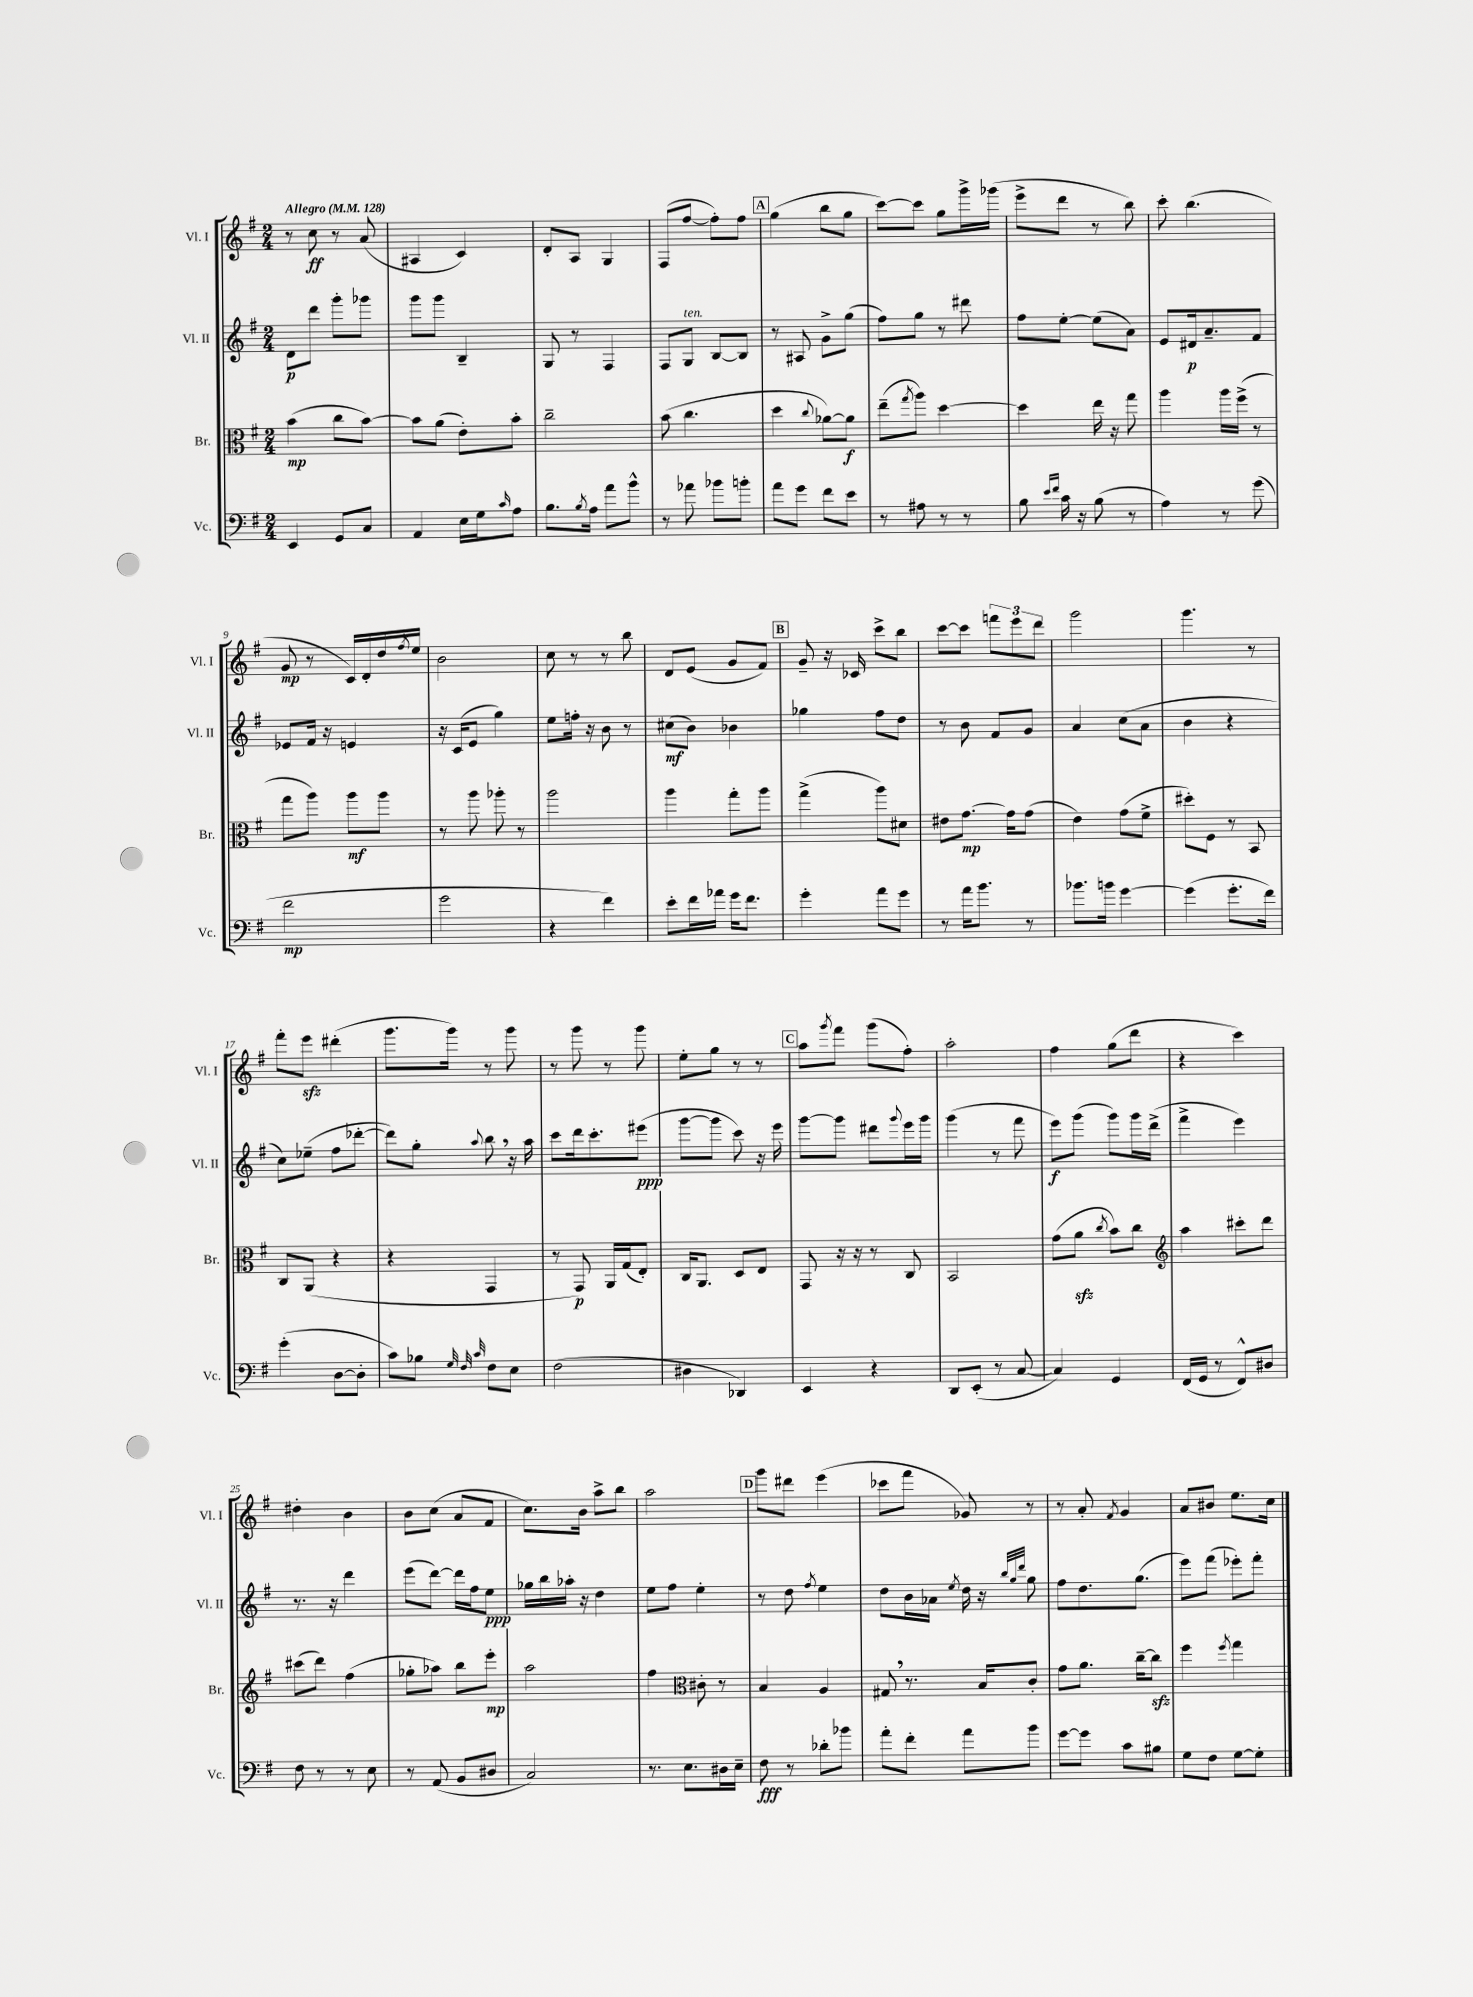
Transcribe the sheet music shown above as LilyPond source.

<<
\new StaffGroup <<
\new Staff = "s0" \with { instrumentName = "Vl. I" shortInstrumentName = "Vl. I" } {
    \clef treble \key g \major \numericTimeSignature \time 2/4 \tempo "Allegro" 4 = 128
    r8 c''8\ff r8 a'8( |
    ais4 c'4) |
    d'8-. a8 g4 |
    fis8( fis''8~ fis''8-.) fis''8 |
    \mark \markup { \box "A" } g''4( b''8 g''8 |
    c'''8~) c'''8 g''8 g'''16-> ges'''16( |
    e'''8-> d'''8 r8 b''8) |
    c'''8-. b''4.( |
    g'8\mp r8 c'16) d'16-. d''16 \acciaccatura { fis''8 } e''16 |
    b'2 |
    c''8 r8 r8 b''8 |
    d'8 e'8( g'8 fis'8) |
    \mark \markup { \box "B" } g'8-- r16 ces'16 c'''8-> b''8 |
    c'''8~ c'''8 \tuplet 3/2 { f'''8 e'''8 d'''8 } |
    g'''2 |
    g'''4. r8 |
    fis'''8-. e'''8\sfz dis'''4-.( |
    g'''8. g'''16) r8 g'''8 |
    r8 g'''8 r8 g'''8 |
    e''8-. g''8 r8 r8 |
    \mark \markup { \box "C" } a''8 \acciaccatura { g'''8 } fis'''8 g'''8( fis''8-.) |
    a''2-. |
    fis''4 g''8( d'''8 |
    r4 c'''4) |
    dis''4-. b'4 |
    b'8 c''8( a'8 fis'8 |
    c''8.) b'16 a''8-> b''8 |
    a''2 |
    \mark \markup { \box "D" } g'''8 dis'''8 e'''4( |
    ces'''8 fis'''8 ges'8) r8 |
    r8 a'8-. \acciaccatura { fis'8 } g'4 |
    a'8 bis'8 e''8. c''16 \bar "|." |
}
\new Staff = "s1" \with { instrumentName = "Vl. II" shortInstrumentName = "Vl. II" } {
    \clef treble \key g \major \numericTimeSignature \time 2/4
    d'8\p d'''8 g'''8-. ges'''8 |
    g'''8 g'''8 b4-- |
    g8 r8 fis4 |
    fis8 g8^\markup { \italic "ten." } b8~ b8 |
    \mark \markup { \box "A" } r8 ais8 g'8-> g''8( |
    fis''8) g''8 r8 dis'''8 |
    fis''8 e''8~-. e''8( a'8) |
    e'8 dis'16\p a'8.-- fis'8 |
    ees'8 fis'16 r16 e'4 |
    r16 c'16( e'8 g''4) |
    e''8 f''16-. r16 b'8 r8 |
    cis''8\mf( b'8) bes'4 |
    \mark \markup { \box "B" } ges''4 fis''8 d''8 |
    r8 b'8 fis'8 g'8 |
    a'4 c''8( a'8 |
    b'4 r4 |
    c''8) ees''8--( fis''8 des'''8~-. |
    des'''8) g''8-. \appoggiatura { a''8 } b''8 \breathe r16 a''16 |
    c'''8 d'''16 c'''8.-. eis'''8\ppp( |
    g'''8~ g'''8 c'''8) r16 e'''16 |
    \mark \markup { \box "C" } g'''8~ g'''8 dis'''8 \appoggiatura { g'''8 } e'''16 g'''16 |
    g'''4( r8 fis'''8 |
    e'''8\f) g'''8( g'''8) g'''16 d'''16->( |
    fis'''4-> e'''4) |
    r8. r16 d'''4 |
    e'''8( d'''8~) d'''16 fis''16 e''8\ppp |
    ges''16 b''16 aes''16-. r16 d''4 |
    e''8 fis''8 e''4-. |
    \mark \markup { \box "D" } r8 d''8 \acciaccatura { fis''8 } e''4 |
    d''8 b'16 aes'16 \acciaccatura { e''8 } d''16 r16 \grace { b''32 g''32 d'''32 } g''8 |
    fis''8 d''8. g''8.( |
    e'''8) fis'''8( ees'''8-.) fis'''8-. \bar "|." |
}
\new Staff = "s2" \with { instrumentName = "Br." shortInstrumentName = "Br." } {
    \clef alto \key g \major \numericTimeSignature \time 2/4
    b'4\mp( c''8 b'8~) |
    b'8 a'8( e'8-.) b'8-. |
    c''2-- |
    b'8( c''4. |
    \mark \markup { \box "A" } d''4 \appoggiatura { c''8 } aes'8~) aes'8\f |
    e''8--( \acciaccatura { g''8 } a''8) d''4~ |
    d''4 e''16 r16 g''8 |
    a''4 a''16 fis''16->( r8 |
    g''8 a''8) a''8\mf a''8 |
    r8 a''8 aes''8-. r8 |
    a''2 |
    a''4 g''8-. a''8 |
    \mark \markup { \box "B" } g''4->( a''8) dis'8 |
    eis'8 g'8.~\mp g'16 g'8( |
    e'4) g'8( fis'8-> |
    dis''8-.) fis8 r8 b,8 |
    c8 a,8( r4 |
    r4 g,4 |
    r8 g,8\p) a,16 g16( e8-.) |
    c16 a,8. d8 e8 |
    \mark \markup { \box "C" } g,8 r16 r16 r8 c8 |
    b,2 |
    g'8( a'8\sfz \acciaccatura { c''8 } b'8) c''8 |
    \clef treble a''4 cis'''8-. d'''8 |
    cis'''8( d'''8) fis''4( |
    ges''8-. aes''8) b''8 e'''8-.\mp |
    a''2 |
    fis''4 \clef alto cis'8-. r8 |
    \mark \markup { \box "D" } b4 a4 |
    gis8 \breathe r8. b16 c'8-. |
    g'8 a'8. c''16~-- c''8\sfz |
    fis''4 \acciaccatura { fis''8 } g''4 \bar "|." |
}
\new Staff = "s3" \with { instrumentName = "Vc." shortInstrumentName = "Vc." } {
    \clef bass \key g \major \numericTimeSignature \time 2/4
    e,4 g,8 c8 |
    a,4 e16 g16 \grace { c'16 } a8 |
    b8. \acciaccatura { b8 } a16 a'8 b'8-^ |
    r8 aes'8 bes'8 b'8-. |
    \mark \markup { \box "A" } a'8 g'8 fis'8 e'8 |
    r8 ais8 r8 r8 |
    b8 \grace { e'16 fis'16 } c'16 r16 b8( r8 |
    a4) r8 g'8( |
    fis'2\mp |
    g'2 |
    r4 fis'4) |
    e'8-. fis'16 aes'16 g'16 fis'8. |
    \mark \markup { \box "B" } g'4-. a'8 g'8 |
    r8 a'16 b'8. r8 |
    bes'8. b'16 g'4~ |
    g'4( g'8.-. fis'16) |
    g'4-.( d8~ d8-. |
    c'8) bes8 \grace { g32 fis32 c'32 } fis8 e8 |
    fis2( |
    dis4 des,4) |
    \mark \markup { \box "C" } e,4 r4 |
    d,8 e,8-.( r8 c8~ |
    c4) g,4 |
    fis,16( g,16 r8 fis,8-^) dis8 |
    fis8 r8 r8 e8 |
    r8 a,8( b,8 dis8 |
    c2) |
    r8. e8. dis16 e16-- |
    \mark \markup { \box "D" } fis8\fff r8 des'8-. bes'8 |
    a'8-. fis'8-. a'8 b'8 |
    g'8~ g'8 c'8 bis8 |
    g8 fis8 g8~ g8-. \bar "|." |
}
>>
>>
